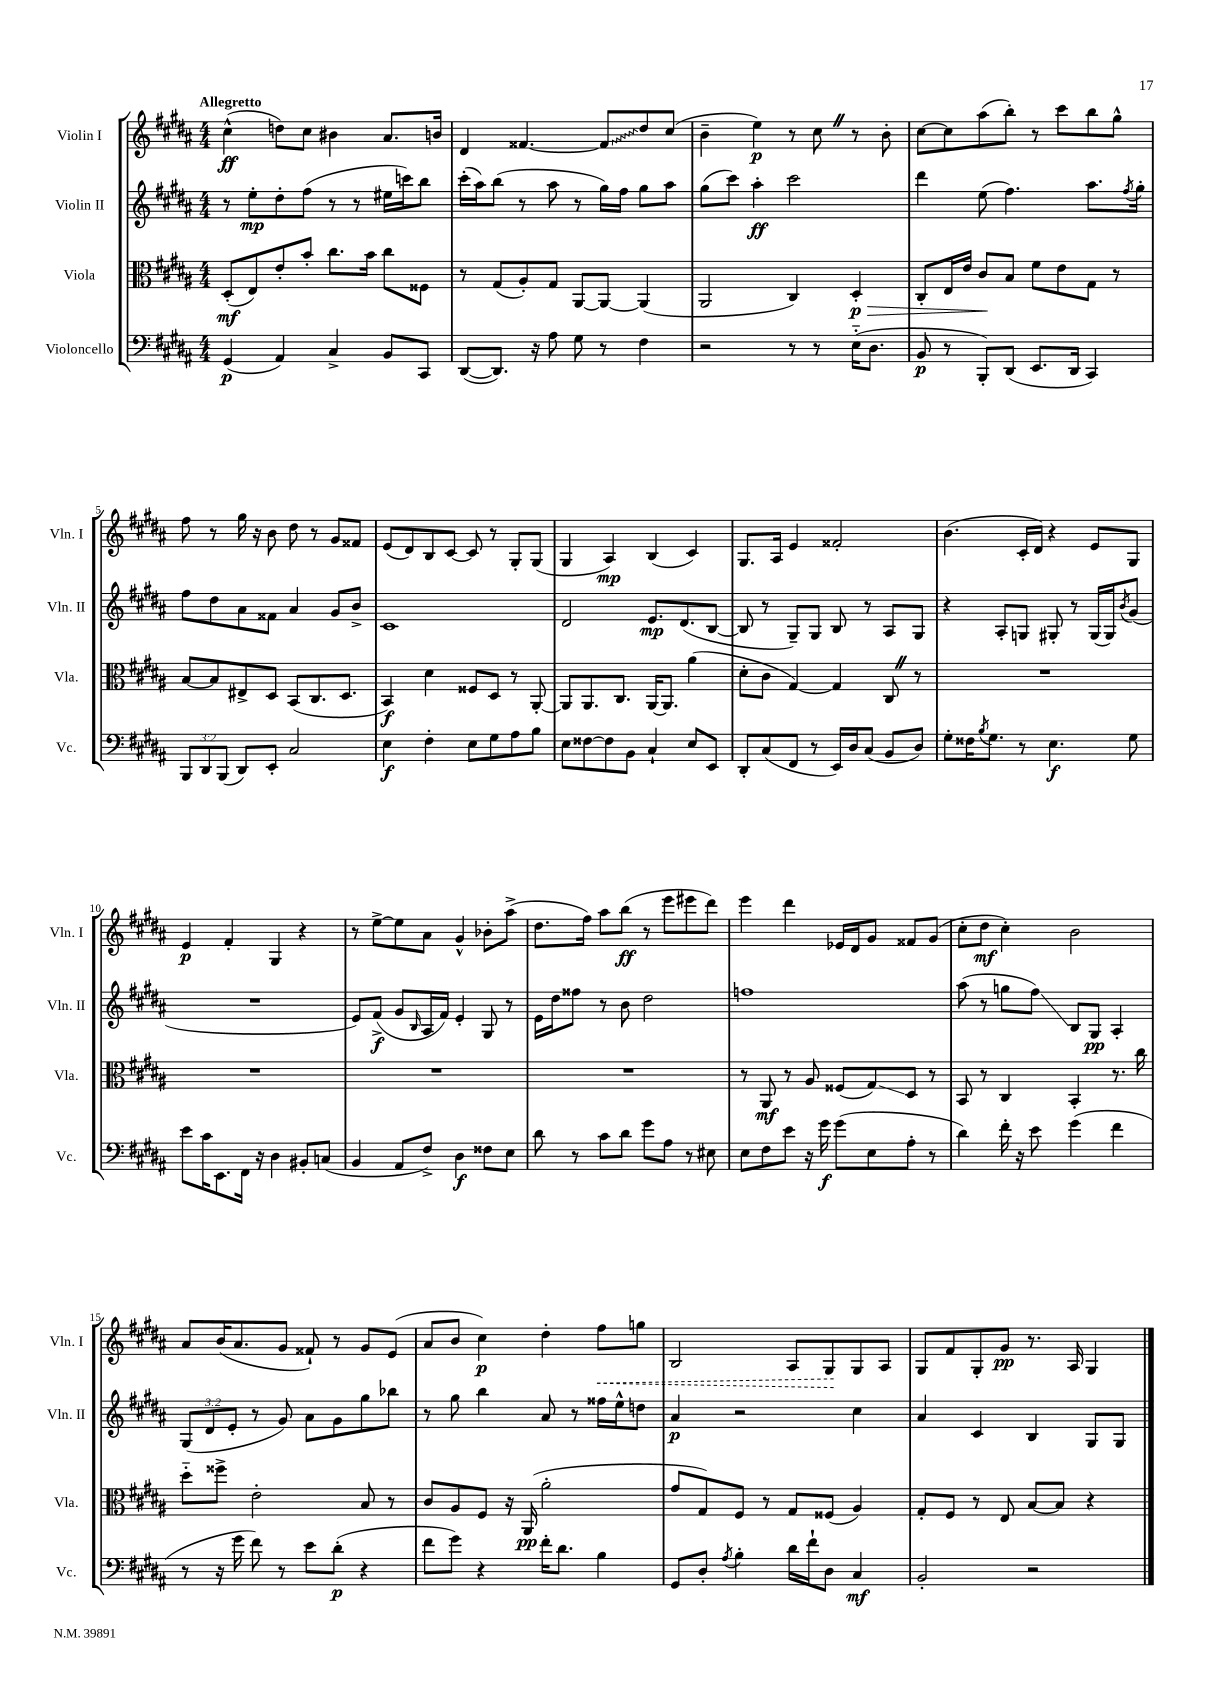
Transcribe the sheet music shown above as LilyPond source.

<<
\new StaffGroup <<
\new Staff = "s0" \with { instrumentName = "Violin I" shortInstrumentName = "Vln. I" } {
    \clef treble \key b \major \numericTimeSignature \time 4/4 \tempo "Allegretto"
    cis''4-^\ff( d''8) cis''8 bis'4 ais'8. b'16 |
    dis'4 fisis'4.~ \once \override Glissando.style = #'zigzag fisis'8\glissando dis''8 cis''8( |
    b'4-- e''4\p) r8 cis''8 \once \override BreathingSign.text = \markup { \musicglyph "scripts.caesura.straight" } \breathe r8 b'8-. |
    cis''8~ cis''8 ais''8( b''8-.) r8 cis'''8 b''8 gis''8-^ |
    fis''8 r8 gis''16 r16 b'8 dis''8 r8 gis'8 fisis'8 |
    e'8( dis'8) b8 cis'8~ cis'8 r8 gis8-. gis8( |
    gis4 ais4\mp) b4( cis'4) |
    gis8. ais16 e'4 fisis'2-. |
    b'4.( cis'16-. dis'16) r4 e'8 gis8 |
    e'4\p fis'4-. gis4 r4 |
    r8 e''8~-> e''8 ais'8 gis'4-^ bes'8-. ais''8->( |
    dis''8. fis''16) ais''8 b''8\ff( r8 e'''8 eis'''8 dis'''8) |
    e'''4 dis'''4 ees'16 dis'16 gis'8 fisis'8 gis'8( |
    cis''8-. dis''8\mf cis''4-.) b'2 |
    ais'8 b'16( ais'8. gis'8 fisis'8-!) r8 gis'8 e'8( |
    ais'8 b'8 cis''4\p) dis''4-. \once \override Hairpin.style = #'dashed-line fis''8\< g''8 |
    b2 ais8 gis8\! gis8 ais8 |
    gis8 fis'8 gis8-. gis'8\pp r8. ais16 gis4 \bar "|." |
}
\new Staff = "s1" \with { instrumentName = "Violin II" shortInstrumentName = "Vln. II" } {
    \clef treble \key b \major \numericTimeSignature \time 4/4 \override Staff.TupletNumber.text = #tuplet-number::calc-fraction-text
    r8 e''8-.\mp dis''8-. fis''8( r8 r8 eis''16 c'''16) b''8 |
    cis'''16-.( ais''16) b''8( r8 ais''8 r8 gis''16) fis''16 gis''8 ais''8 |
    gis''8( cis'''8) ais''4-.\ff cis'''2 |
    dis'''4 e''8( fis''4.) ais''8. \acciaccatura { fis''8 } gis''16-. |
    fis''8 dis''8 ais'8 fisis'8 ais'4 gis'8 b'8-> |
    cis'1 |
    dis'2 e'8.\mp dis'8.( b8~ |
    b8 r8 gis8--) gis8 b8 r8 ais8 gis8 |
    r4 ais8-. g8 gis8-. r8 gis16( gis16) \acciaccatura { b'8 } gis'8( |
    R1 |
    e'8) fis'8->\f( gis'8 \grace { b16 } ais16 fis'16) e'4-. gis8 r8 |
    e'16 dis''16 fisis''8 r8 b'8 dis''2 |
    f''1 |
    ais''8( r8 g''8 fis''8\glissando) b8 gis8\pp ais4-. |
    \tuplet 3/2 { gis8( dis'8 e'8-. } r8 gis'8) ais'8 gis'8 gis''8 bes''8 |
    r8 gis''8 b''4 ais'8 r8 fisis''16 e''16-^ d''8 |
    ais'4\p r2 cis''4 |
    ais'4 cis'4 b4 gis8 gis8 \bar "|." |
}
\new Staff = "s2" \with { instrumentName = "Viola" shortInstrumentName = "Vla." } {
    \clef alto \key b \major \numericTimeSignature \time 4/4
    dis8-.\mf( e8) e'8-. b'8-. cis''8. b'16 cis''8 fisis8 |
    r8 gis8( ais8-.) gis8 ais,8~ ais,8~ ais,4( |
    ais,2 cis4) dis4-.\p\> |
    cis8-. e16 e'16 cis'8\! b8 fis'8 e'8 gis8 r8 |
    b8~ b8 eis8-> dis8 b,8( cis8. dis8. |
    b,4\f) dis'4 fisis8 dis8 r8 ais,8~-. |
    ais,8 ais,8. cis8. ais,16~ ais,8. ais'4( |
    dis'8-. cis'8 gis4~) gis4 cis8 \once \override BreathingSign.text = \markup { \musicglyph "scripts.caesura.straight" } \breathe r8 |
    R1 |
    R1 |
    R1 |
    R1 |
    r8 ais,8\mf r8 ais8 fisis8( gis8\glissando) dis8 r8 |
    b,8 r8 cis4 b,4-. r8. cis''16 |
    dis''8-_ fisis''8-> e'2-. b8 r8 |
    cis'8 ais8 fis8 r16 ais,16\pp( ais'2-. |
    gis'8 gis8) fis8 r8 gis8 fisis8( ais4) |
    gis8-. fis8 r8 e8 b8~ b8 r4 \bar "|." |
}
\new Staff = "s3" \with { instrumentName = "Violoncello" shortInstrumentName = "Vc." } {
    \clef bass \key b \major \numericTimeSignature \time 4/4 \override Staff.TupletNumber.text = #tuplet-number::calc-fraction-text
    gis,4\p( ais,4) cis4-> b,8 cis,8 |
    dis,8~( dis,8.) r16 ais8 gis8 r8 fis4 |
    r2 r8 r8 e16-_( dis8. |
    b,8\p r8 b,,8-.) dis,8( e,8. dis,16 cis,4) |
    \tuplet 3/2 { b,,8 dis,8 b,,8( } dis,8) e,8-. cis2 |
    e4\f fis4-. e8 gis8 ais8 b8 |
    e8 fisis8~ fisis8 b,8 cis4-! e8 e,8 |
    dis,8-. cis8( fis,8 r8 e,16) dis16 cis8( b,8 dis8) |
    gis8-. fisis16 \acciaccatura { b8 } gis8. r8 e4.\f gis8 |
    e'8 cis'16 e,8. fis,16 r16 dis4 bis,8-. c8( |
    b,4 ais,8 fis8->) dis4\f fisis8 e8 |
    dis'8 r8 cis'8 dis'8 gis'8 ais8 r8 eis8 |
    e8 fis8 e'8 r16 gis'16\f gis'8( e8 ais8-. r8 |
    dis'4) fis'16-. r16 e'8 gis'4( fis'4 |
    r8 r16 gis'16 fis'8) r8 e'8 dis'8-.\p( r4 |
    fis'8 gis'8) r4 fis'16-. dis'8. b4 |
    gis,8 dis8-. \acciaccatura { ais8 } b4-. dis'16 fis'16-! dis8 cis4\mf |
    b,2-. r2 \bar "|." |
}
>>
>>
